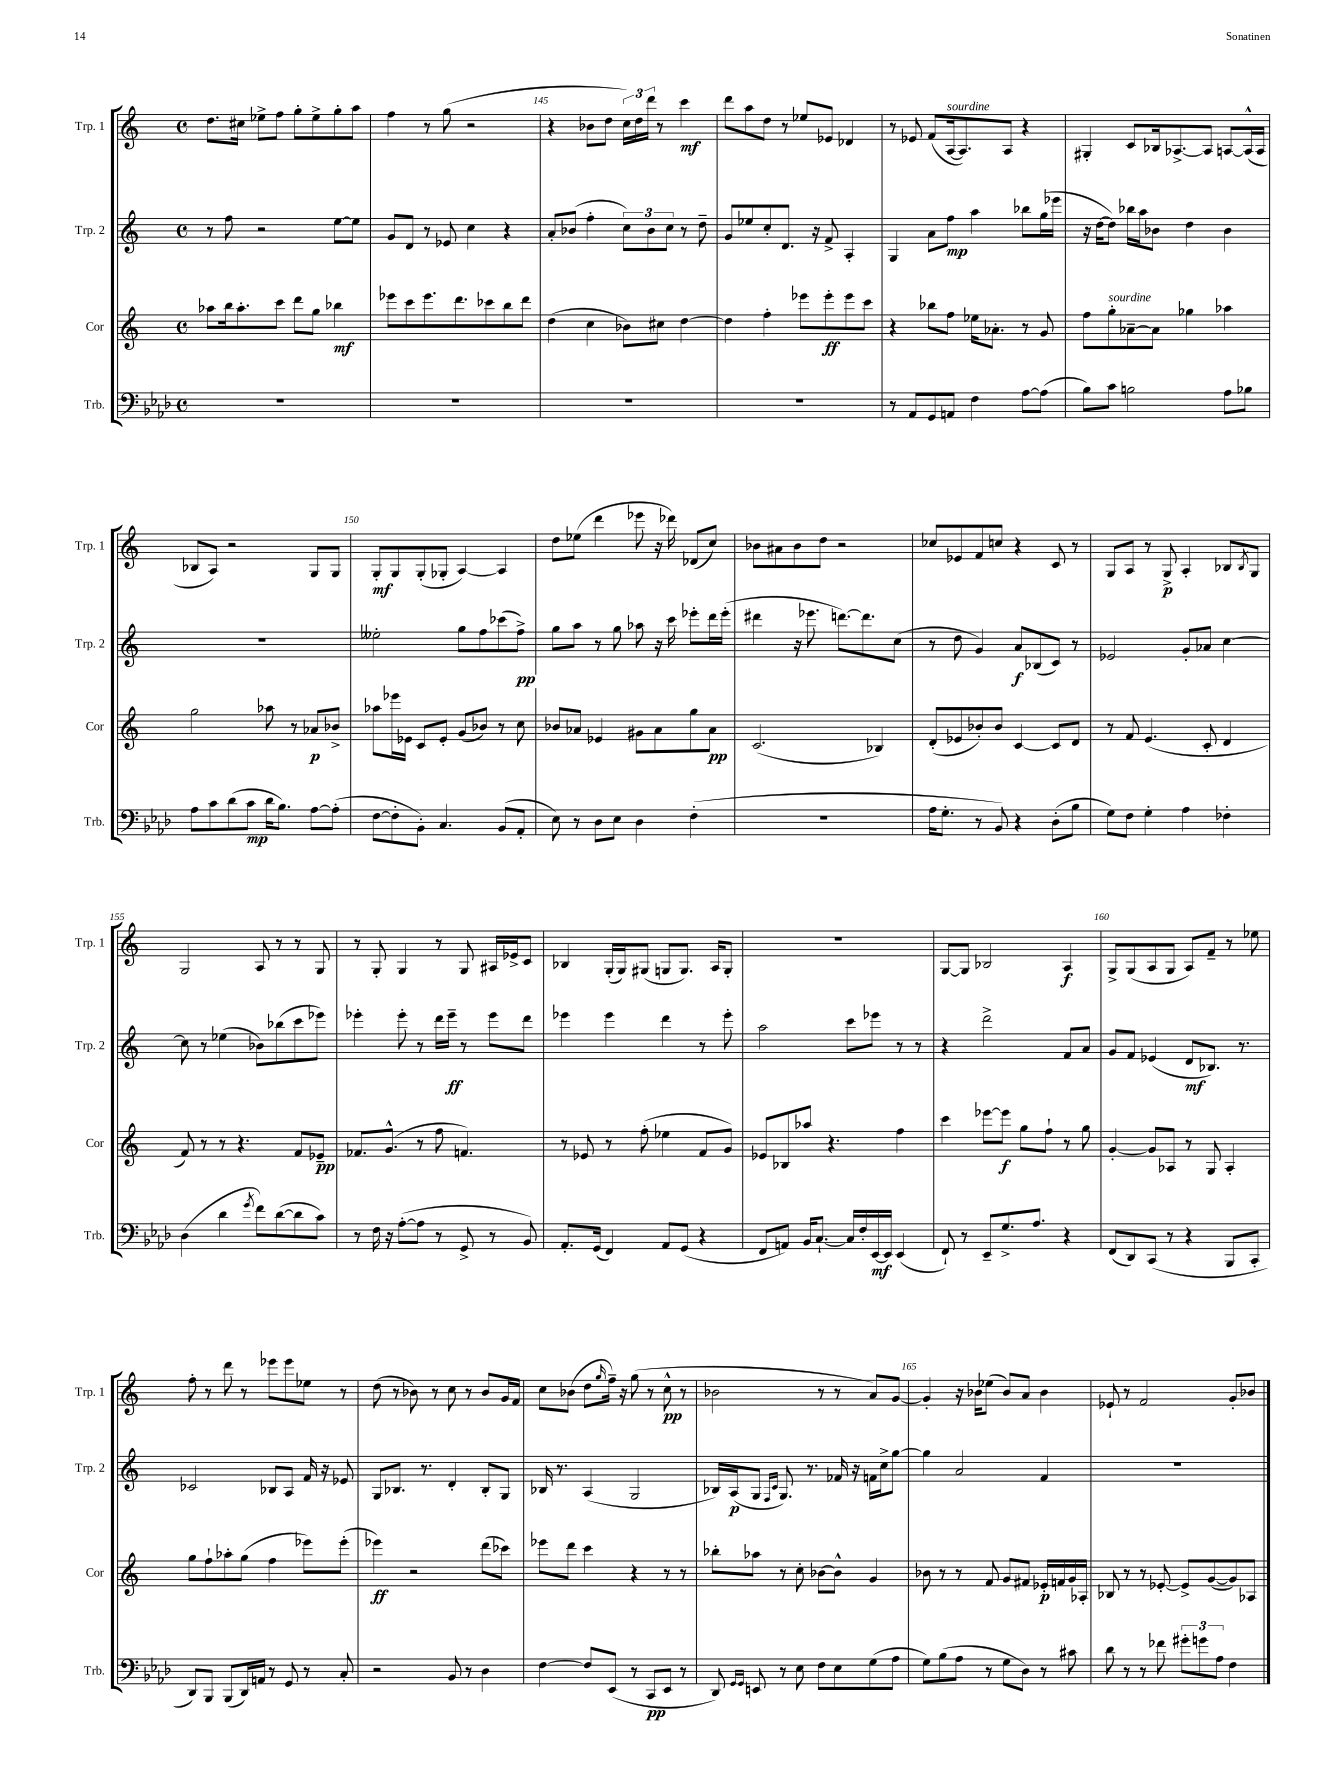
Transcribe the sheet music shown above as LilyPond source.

<<
\new StaffGroup <<
\new Staff = "s0" \with { instrumentName = "Trp. 1" shortInstrumentName = "Trp. 1" } {
    \clef treble \key c \major \defaultTimeSignature \time 4/4
    d''8. cis''16 ees''8-> f''8 g''8-. ees''8-> g''8-. a''8 |
    f''4 r8 g''8( r2 |
    r4 bes'8 d''8 \tuplet 3/2 { c''16) d''16 d'''16 } r8 c'''4\mf |
    d'''8 a''8 d''8 r8 ees''8 ees'8 des'4 |
    r8 ees'8 f'8( a16~^\markup { \italic "sourdine" } a8.) a8 r4 |
    gis4-. c'8 bes16 aes8.~-> aes8 a8~ a16-^( a16 |
    bes8 a8) r2 g8 g8 |
    g8-.\mf g8 g8-.( ges8-. a4~) a4 |
    d''8 ees''8( d'''4 ees'''8 r16 des'''16) des'8( c''8) |
    bes'8 ais'8 bes'8 d''8 r2 |
    ces''8 ees'8 f'8 c''8 r4 c'8 r8 |
    g8 a8 r8 g8->\p a4-. bes8 \acciaccatura { bes8 } g8 |
    g2 a8 r8 r8 g8 |
    r8 g8-. g4 r8 g8 ais16 ees'16-> c'8 |
    bes4 g16-.( g16) gis8( g8 g8.) a16 g8-. |
    R1 |
    g8~ g8 bes2 a4\f |
    g8-> g8( a8 g8 a8) f'8-- r8 ees''8 |
    f''8-. r8 d'''8 r8 ees'''8 ees'''8 ees''8 r8 |
    d''8( r8 bes'8) r8 c''8 r8 bes'8 g'16 f'16 |
    c''8 bes'8( d''8 \grace { g''16 } f''16--) r16 g''8( r8 c''8-^\pp r8 |
    bes'2 r8 r8 a'8) g'8~ |
    g'4-. r16 bes'16 ees''8( bes'8) a'8 bes'4 |
    ees'8-! r8 f'2 g'8-. bes'8 \bar "|." |
}
\new Staff = "s1" \with { instrumentName = "Trp. 2" shortInstrumentName = "Trp. 2" } {
    \clef treble \key c \major \defaultTimeSignature \time 4/4
    r8 f''8 r2 e''8~ e''8 |
    g'8 d'8 r8 ees'8 c''4 r4 |
    a'8-. bes'8( f''4-. \tuplet 3/2 { c''8) bes'8 c''8 } r8 d''8-- |
    g'8 ees''8 c''8-. d'8. r16 f'8-> a4-. |
    g4 a'8 f''8\mp a''4 bes''8 g''16( ees'''16 |
    r16 d''16~ d''8) bes''16 a''16 bes'8 d''4 bes'4 |
    R1 |
    eeses''2-. g''8 f''8 ces'''8( f''8->\pp) |
    g''8 a''8 r8 g''8 aes''8 r16 c'''16 ees'''8-. d'''16 ees'''16-.( |
    dis'''4 r16 ees'''8. d'''8.~) d'''8. c''8( |
    r8 d''8 g'4) a'8\f bes8( c'8) r8 |
    ees'2 g'8-. aes'8 c''4~ |
    c''8 r8 ees''4( bes'8) bes''8( c'''8 ees'''8) |
    ees'''4-. ees'''8-. r8 d'''16 ees'''16--\ff r8 ees'''8 d'''8 |
    ees'''4 ees'''4 d'''4 r8 ees'''8-. |
    a''2 c'''8 ees'''8 r8 r8 |
    r4 d'''2-> f'8 a'8 |
    g'8 f'8 ees'4( d'8\mf bes8.) r8. |
    ces'2 bes8 a8 f'16 r16 ees'8 |
    g8 bes8. r8. d'4-. bes8-. g8 |
    bes16 r8. a4( g2 |
    bes16) a16\p( g8 \grace { f16 c'16 } g8.) r8. fes'16 r16 f'16 c''16-> g''8~ |
    g''4 a'2 f'4 |
    R1 \bar "|." |
}
\new Staff = "s2" \with { instrumentName = "Cor" shortInstrumentName = "Cor" } {
    \clef treble \key c \major \defaultTimeSignature \time 4/4
    aes''8 b''16 aes''8.-. c'''8 d'''8 g''8 bes''4\mf |
    ees'''8 c'''8 ees'''8. d'''8. ces'''8 b''8 d'''8 |
    d''4( c''4 bes'8) cis''8 d''4~ |
    d''4 f''4-. ees'''8 ees'''8-.\ff ees'''8 c'''8 |
    r4 bes''8 f''8 ees''16 aes'8.-. r8 g'8 |
    f''8 g''8-.^\markup { \italic "sourdine" } aes'8~-- aes'8 ges''4 aes''4 |
    g''2 aes''8 r8 aes'8\p bes'8-> |
    aes''8 ees'''16 ees'16 c'8 ees'8-. g'8( bes'8) r8 c''8 |
    bes'8 aes'8 ees'4 gis'8 aes'8 g''8 aes'8\pp |
    c'2.( bes4) |
    d'8-.( ees'8 bes'8-.) bes'8 c'4~ c'8 d'8 |
    r8 f'8 e'4.( c'8-. d'4 |
    f'8) r8 r8 r4. f'8 ees'8--\pp |
    fes'8. g'8.-^( r8 f''8 f'4.) |
    r8 ees'8 r8 f''8-.( ees''4 f'8 g'8) |
    ees'8 bes8 aes''8 r4. f''4 |
    c'''4 ees'''8~ ees'''8\f g''8 f''8-! r8 g''8 |
    g'4~-. g'8 aes8 r8 g8 aes4-. |
    g''8 f''8-! aes''8-. g''8( f''4 ees'''8) ees'''8-.( |
    ees'''4\ff) r2 d'''8( ces'''8) |
    ees'''8 d'''8 c'''4 r4 r8 r8 |
    bes''8-. aes''8 r8 c''8-. bes'8~ bes'8-^ g'4 |
    bes'8 r8 r8 f'8 g'8 fis'8 ees'16-.\p f'16 g'16 aes16-. |
    bes8 r8 r8 ees'8~-. ees'8-> g'8~( g'8) aes8 \bar "|." |
}
\new Staff = "s3" \with { instrumentName = "Trb." shortInstrumentName = "Trb." } {
    \clef bass \key aes \major \defaultTimeSignature \time 4/4
    R1 |
    R1 |
    R1 |
    R1 |
    r8 aes,8 g,8 a,8 f4 aes8~ aes8( |
    bes8) c'8 b2 aes8 bes8 |
    aes8 c'8 des'8( c'8\mp des'16 bes8.) aes8~ aes8-.( |
    f8~ f8-. bes,8-.) c4. bes,8( aes,8-. |
    ees8) r8 des8 ees8 des4 f4-.( |
    R1 |
    aes16 g8.-. r8 bes,8) r4 des8-.( bes8 |
    g8) f8 g4-. aes4 fes4-. |
    des4( des'4 \acciaccatura { g'8 } f'8) des'8~( des'8 c'8) |
    r8 f16 r16 aes8~-.( aes8 r8 g,8-> r8 bes,8) |
    aes,8.-. g,16( f,4) aes,8 g,8( r4 |
    f,8 a,8) bes,16 c8.~-! c16 f16-. ees,16~\mf ees,16 ees,4( |
    f,8-!) r8 ees,8-- g8.-> aes8. r4 |
    f,8( des,8) c,8( r8 r4 bes,,8 c,8-. |
    des,8) bes,,8 bes,,8( des,16) a,16 r8 g,8 r8 c8-. |
    r2 bes,8 r8 des4 |
    f4~ f8 ees,8( r8 c,8\pp ees,8 r8 |
    des,8) \grace { g,16 g,16 } e,8 r8 ees8 f8 ees8 g8( aes8 |
    g8) bes8( aes8 r8 g8 des8) r8 cis'8 |
    des'8 r8 r8 fes'8 \tuplet 3/2 { gis'8-. g'8 aes8 } f4 \bar "|." |
}
>>
>>
\layout { \context { \Score currentBarNumber = #143 \override BarNumber.break-visibility = ##(#f #t #t) barNumberVisibility = #(every-nth-bar-number-visible 5) } }
